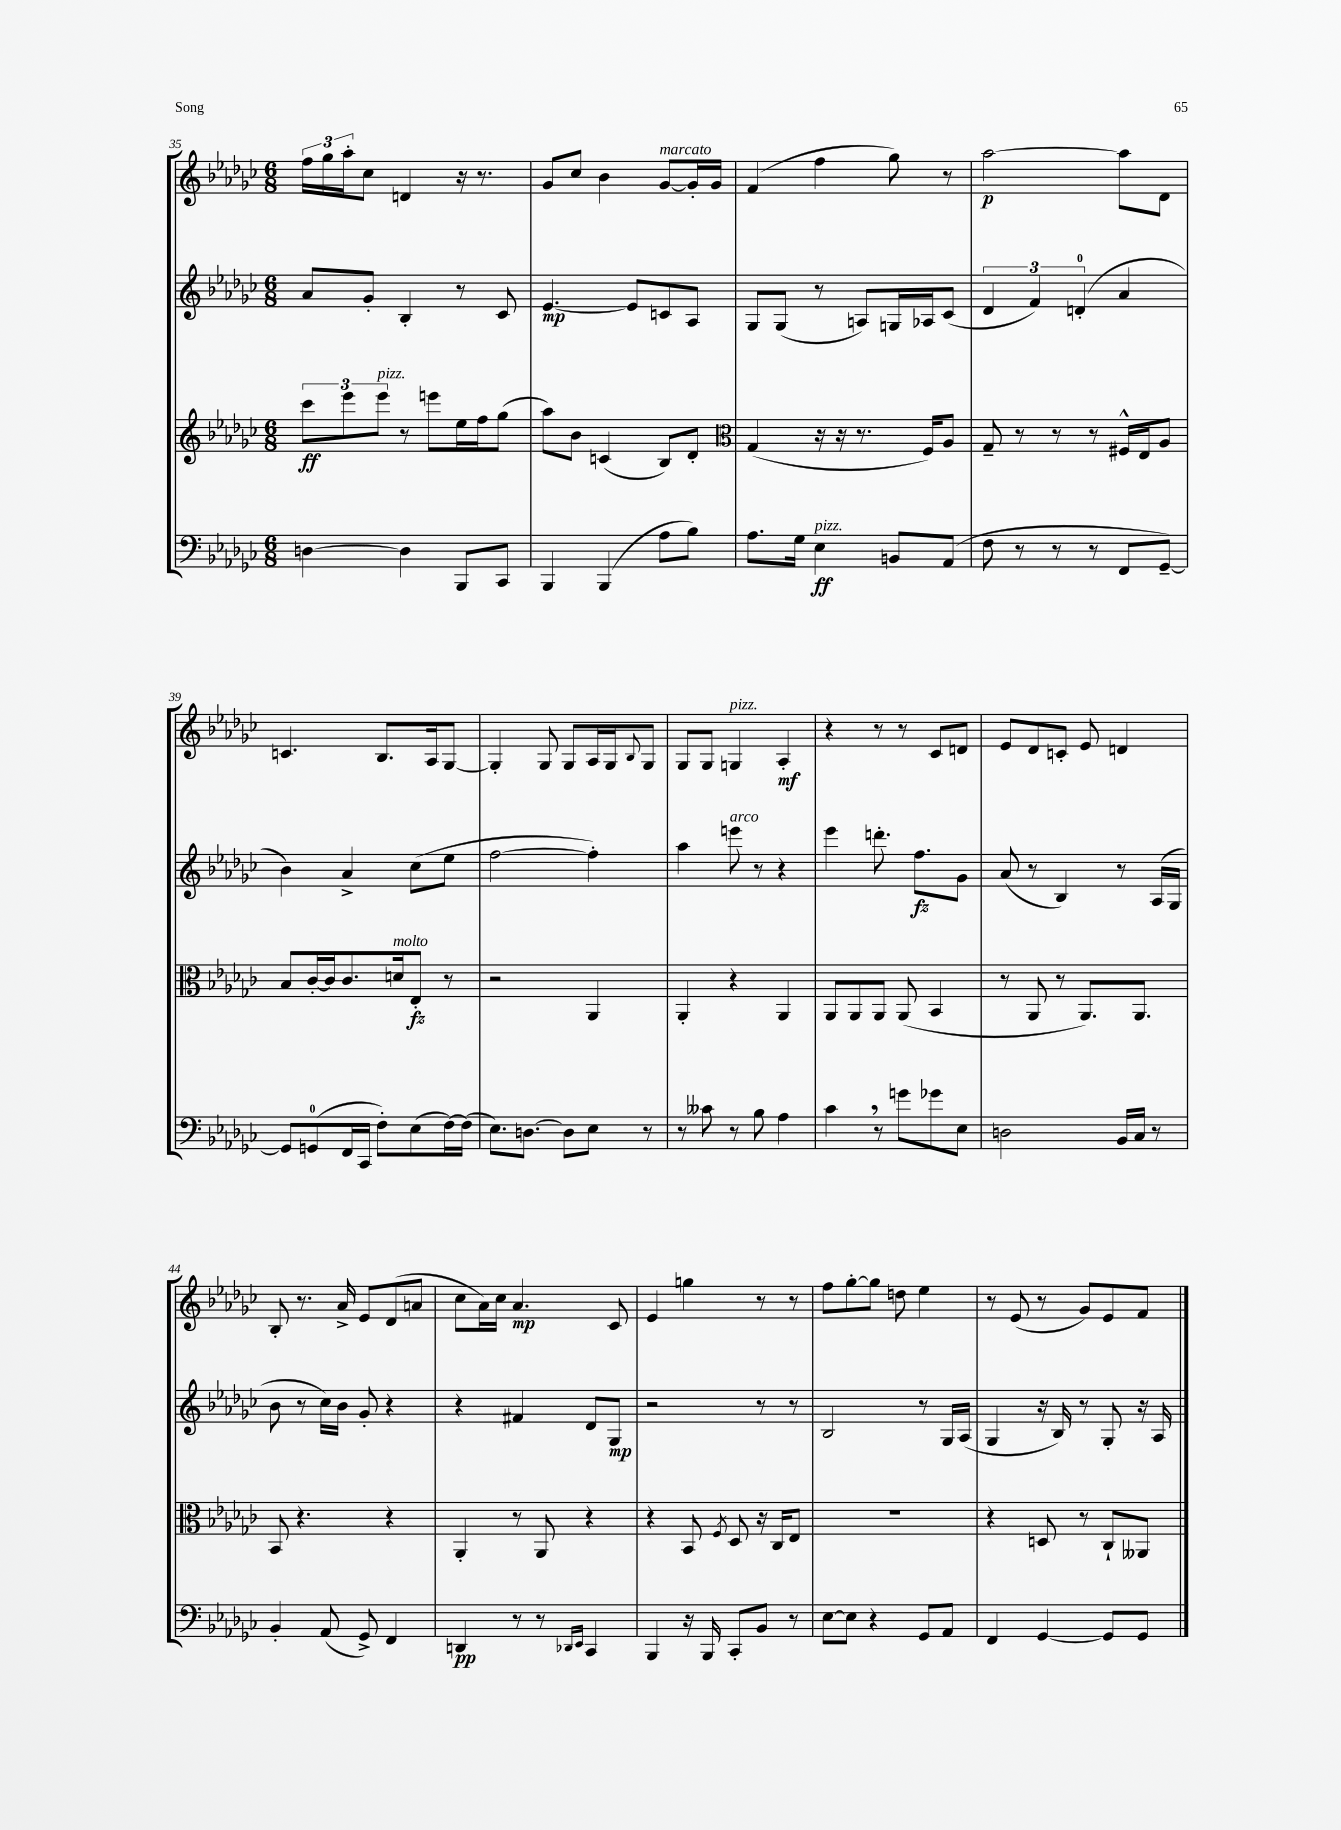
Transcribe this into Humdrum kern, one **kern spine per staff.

**kern	**kern	**kern	**kern
*staff4	*staff3	*staff2	*staff1
*clefF4	*clefG2	*clefG2	*clefG2
*k[b-e-a-d-g-c-]	*k[b-e-a-d-g-c-]	*k[b-e-a-d-g-c-]	*k[b-e-a-d-g-c-]
*M6/8	*M6/8	*M6/8	*M6/8
[4D\	12ccc-\L	8a-/L	24ff\LL
.	.	.	24gg-\
.	12eee-\	.	24aa-'\J
.	.	8g-'/J	8cc-\J
.	12eee-\J	.	.
4D\]	8r	4B-'/	4d/
.	8eee\L	.	.
8BBB-/L	16ee-\L	8r	16r
.	16ff\J	.	8.r
8CC-/J	(8gg-\J	8c-/	.
=	=	=	=
4BBB-/	8aa-\L)	[4.e-/	8g-/L
.	8b-\J	.	8cc-/J
(4BBB-/	(4c/	.	4b-\
.	.	8e-/]L	.
8A-\L	8B-/L)	8c/	[8g-/L
8B-\J)	8d-'/J	8A-/J	16g-'/]L
.	.	.	16g-/JJ
=	=	=	=
*	*clefC3	*	*
8.A-\L	(4G-/	8G-/L	(4f/
.	.	(8G-/J	.
16G-\Jk	.	.	.
4E-\	16r	8r	4ff\
.	16r	.	.
.	8.r	8A/L)	.
8BB/L	.	16G/L	8gg-\)
.	16F/LK)	16A-/J	.
(8AA-/J	8A-/J	(8c-/J	8r
=	=	=	=
8F\	8G-~/	6d-/	[2aa-\
8r	8r	.	.
.	.	6f/)	.
8r	8r	.	.
.	.	(6d'/	.
8r	8r	.	.
8FF/L	16F#^^/LL	4a-/	8aa-\]L
.	16E-/J	.	.
[8GG-~/J)	8A-/J	.	8d-\J
=	=	=	=
8GG-/]L	8B-/L	4b-\)	4.c/
(8GG/	[16c-'/L	.	.
.	16c-/]J	.	.
16FF/L	8.c-/	4a-^/	.
16CC-/JJ	.	.	.
8F'\L)	.	.	8.B-/L
.	16d/k	.	.
(8E-\	8E-'/J	(8cc-\L	.
.	.	.	16A-/k
[16F\L)	8r	8ee-\J	[8G-/J
(16F\]JJ	.	.	.
=	=	=	=
8.E-\L)	2r	[2ff\	4G-'/]
[8.D\J	.	.	.
.	.	.	8G-/
8D\]L	.	.	8G-/L
8E-\J	4AA-/	4ff'\])	16A-/L
.	.	.	16G-/J
.	.	.	8qqB-/
8r	.	.	8G-/J
=	=	=	=
8r	4AA-'/	4aa-\	8G-/L
8c--\	.	.	8G-/J
8r	4r	8eee\	4G/
8B-\	.	8r	.
4A-\	4AA-/	4r	4A-'/
=	=	=	=
4c-\	8AA-/L	4eee-\	4r
.	8AA-/	.	.
8r	8AA-/J	8.ddd'\	8r
8g\L	(8AA-/	.	8r
.	.	8.ff\L	.
8g-\	4BB-/	.	8c-/L
8E-\J	.	8g-\J	8d/J
=	=	=	=
2D\	8r	(8a-/	8e-/L
.	8AA-/	8r	8d-/
.	8r	4B-/)	8c'/J
.	8.AA-/L)	.	8e-/
16BB-/LL	.	8r	4d/
16C-/JJ	8.AA-/J	.	.
8r	.	(16A-/LL	.
.	.	16G-/JJ	.
=	=	=	=
4BB-'/	8BB-/	8b-\	8B-'/
.	4.r	8r	8.r
(8AA-/	.	16cc-\LL)	.
.	.	16b-\JJ	16a-^/
8GG-^/)	.	8g-'/	8e-/L
4FF/	4r	4r	(8d-/
.	.	.	8a/J
=	=	=	=
4DD/	4AA-'/	4r	8cc-\L
.	.	.	16a-\L)
.	.	.	16cc-\JJ
8r	8r	4f#/	4.a-/
8r	8AA-/	.	.
16qqDD-/LL	.	.	.
16qqEE-/JJ	.	.	.
4CC-/	4r	8d-/L	.
.	.	8G-/J	8c-/
=	=	=	=
4BBB-/	4r	2r	4e-/
16r	8BB-/	.	4gg\
16BBB-/	.	.	.
.	8qF/	.	.
8CC-'/L	8D-/	.	.
8BB-/J	16r	8r	8r
.	16C-/LK	.	.
8r	8E-/J	8r	8r
=	=	=	=
[8E-\L	2.r	2B-/	8ff\L
8E-\]J	.	.	[8gg-'\
4r	.	.	8gg-\]J
.	.	.	8dd\
8GG-/L	.	8r	4ee-\
8AA-/J	.	16G-/LL	.
.	.	(16A-/JJ	.
=	=	=	=
4FF/	4r	4G-/	8r
.	.	.	(8e-/
[4GG-/	8D/	16r	8r
.	.	16B-/)	.
.	8r	8r	8g-/L)
8GG-/]L	8C-`/L	8G-'/	8e-/
8GG-/J	8AA--/J	16r	8f/J
.	.	16A-/	.
==	==	==	==
*-	*-	*-	*-
